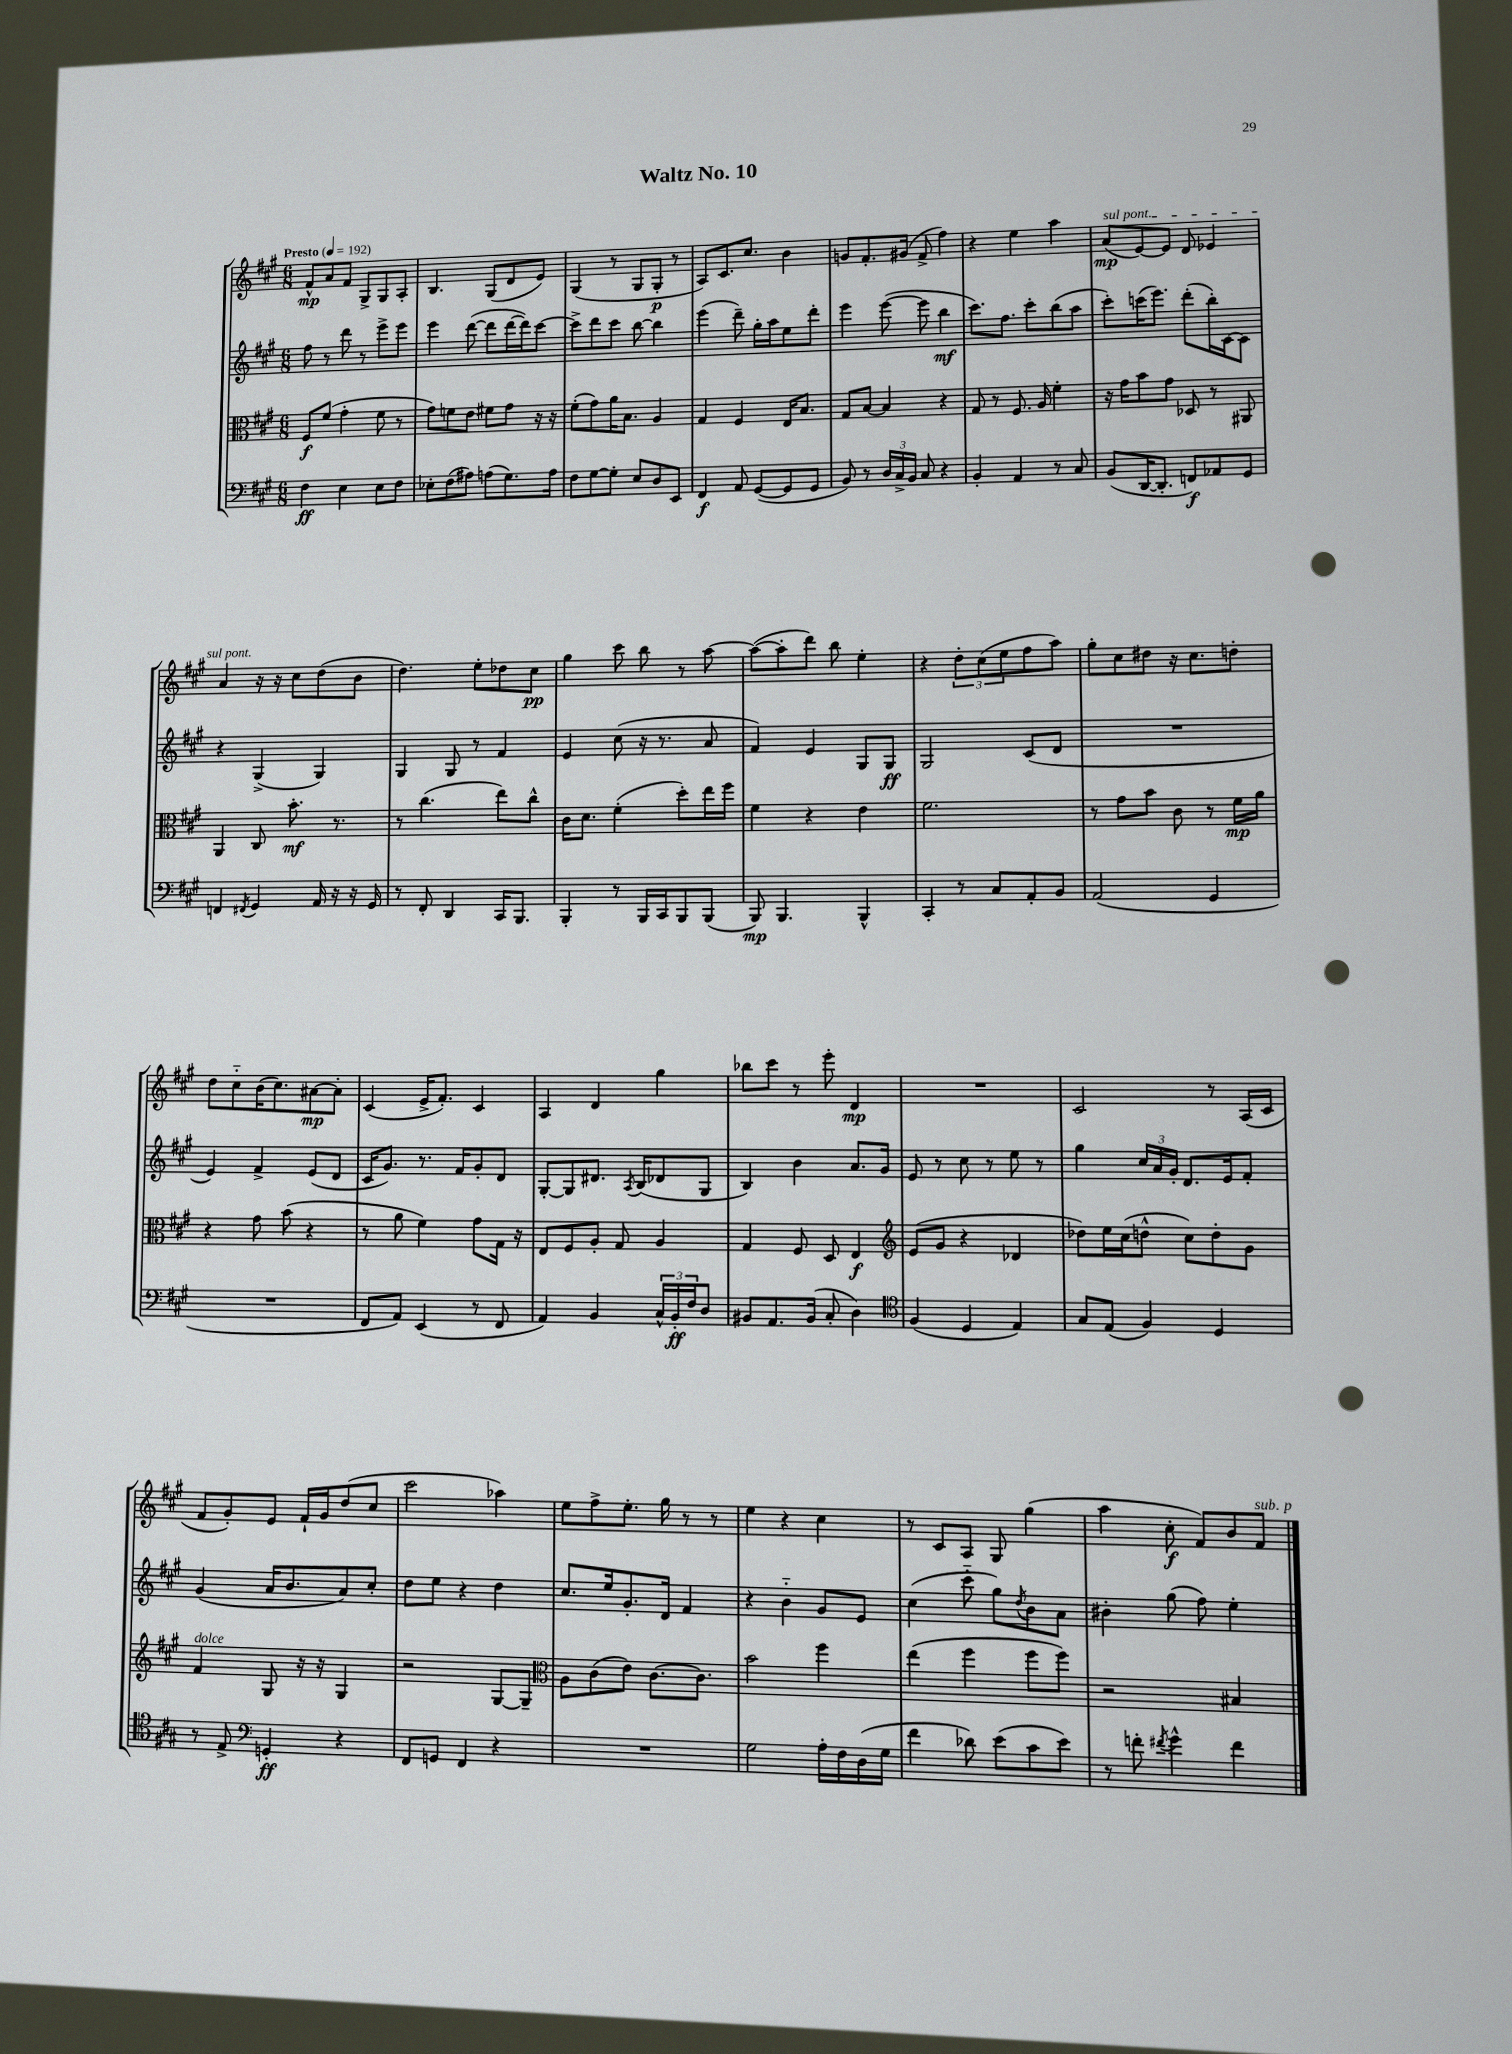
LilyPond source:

\header { title = "Waltz No. 10" }
<<
\new StaffGroup <<
\new Staff = "s0" {
    \clef treble \key a \major \numericTimeSignature \time 6/8 \tempo "Presto" 4 = 192
    fis'8-^\mp a'8 fis'8 gis8-> gis8 a8-. |
    b4. gis8( d'8 e'8) |
    gis4( r8 gis8 gis8-.\p r8 |
    a8) cis'8. cis''8. b'4 |
    g'8 fis'8.-. gis'16( fis'8-> fis''4) |
    r4 e''4 a''4 |
    \once \override TextSpanner.bound-details.left.text = \markup { \italic "sul pont." } a'8\mp\startTextSpan( e'8~) e'8 d'8 ees'4 |
    a'4\stopTextSpan r16 r16 cis''8 d''8( b'8 |
    d''4.) e''8-. des''8 cis''8\pp |
    gis''4 cis'''8 b''8 r8 a''8~ |
    a''8~( a''8-. d'''8) b''8 e''4-. |
    r4 \tuplet 3/2 { d''8-. cis''8( e''8 } fis''8 a''8) |
    gis''8-. cis''8 dis''8 r16 cis''8. d''8-. |
    d''8 cis''8-_ b'16( cis''8.) ais'8~\mp ais'8-. |
    cis'4( e'16-> fis'8.-.) cis'4 |
    a4 d'4 gis''4 |
    bes''8 cis'''8 r8 e'''8-. d'4\mp |
    R2. |
    cis'2 r8 a16( cis'16 |
    fis'8 gis'8-.) e'8 fis'16-! gis'16 d''8( cis''8 |
    cis'''2 aes''4) |
    e''8 fis''8-> e''8.-. gis''16 r8 r8 |
    e''4 r4 cis''4 |
    r8 cis'8 a8 gis8 gis''4( |
    a''4 cis''8-.\f fis'8) b'8 fis'8^\markup { \italic "sub. p" } \bar "|." |
}
\new Staff = "s1" {
    \clef treble \key a \major \numericTimeSignature \time 6/8
    fis''8 r8 d'''8 r8 e'''8-> e'''8 |
    e'''4 d'''8~( d'''8 d'''16~ d'''16) cis'''8~ |
    cis'''8-> d'''8 cis'''8 b''8~ b''4 |
    e'''4( d'''8--) gis''16-. a''16 e''8 d'''8-. |
    e'''4 e'''8~( e'''8 b''4\mf |
    cis'''8.) fis''8. cis'''8-. b''8( a''8 |
    cis'''8-.) c'''16( e'''8.) d'''8-.( b''16-.) cis'16~ cis'8 |
    r4 gis4->( gis4) |
    gis4 gis8 r8 fis'4 |
    e'4 cis''8( r16 r8. a'8 |
    fis'4) e'4 gis8 gis8\ff |
    gis2 cis'8( d'8 |
    R2. |
    e'4) fis'4-> e'8( d'8 |
    cis'16 gis'8.) r8. fis'16 gis'8-. d'8 |
    gis8~-. gis8 dis'8. \acciaccatura { a8 } b16( des'8 gis8 |
    b4) b'4 a'8. gis'16 |
    e'8 r8 cis''8 r8 e''8 r8 |
    gis''4 \tuplet 3/2 { cis''16 a'16 gis'16-. } d'8. e'16 fis'8-. |
    gis'4( a'16 b'8. a'8) cis''8-. |
    d''8 e''8 r4 d''4 |
    cis''8. e''16 gis'8.-. d'16 fis'4 |
    r4 b'4-_ gis'8 e'8 |
    cis''4( cis'''8-_ gis''8) \acciaccatura { d''8 } b'8 a'8 |
    bis'4-. gis''8( fis''8) e''4-. \bar "|." |
}
\new Staff = "s2" {
    \clef alto \key a \major \numericTimeSignature \time 6/8
    fis8\f fis'8( gis'4-. fis'8 r8 |
    gis'8) f'8 e'8 fis'8 gis'8 r16 r16 |
    fis'8-.( gis'8) a'16 b8. a4 |
    gis4 fis4 e16 b8. |
    gis8 b8~ b4 r4 |
    gis8 r8 fis8. a16 fis'4-. |
    r16 gis'16 b'8 gis'8 des8 r8 ais,8 |
    a,4 cis8 b'8.-.\mf r8. |
    r8 cis''4.( e''8) cis''8-^ |
    cis'16 d'8. fis'4-.( d''8-.) e''16 fis''16 |
    fis'4 r4 e'4 |
    fis'2. |
    r8 gis'8 b'8 cis'8 r8 fis'16\mp a'16 |
    r4 gis'8 b'8( r4 |
    r8 a'8 fis'4) gis'8 gis16 r16 |
    e8 fis8 a8-. gis8 a4 |
    gis4 fis8 d8 e4\f |
    \clef treble e'8( gis'8 r4 des'4 |
    des''8) e''16 cis''16( d''8-^ cis''8) d''8-. gis'8 |
    fis'4^\markup { \italic "dolce" } gis8 r16 r16 gis4 |
    r2 gis8~ gis8-- |
    \clef alto a8 cis'8( e'8) cis'8.~ cis'8. |
    b'2 fis''4 |
    e''4( fis''4 fis''8 fis''8) |
    r2 bis4 \bar "|." |
}
\new Staff = "s3" {
    \clef bass \key a \major \numericTimeSignature \time 6/8
    fis4\ff e4 e8 fis8 |
    ees8-. fis8( ais8) a8( gis8.) a16 |
    fis8 gis8~ gis8-. e8 d8 e,8 |
    fis,4\f a,8 gis,8~( gis,8 gis,8 |
    b,8) r8 \tuplet 3/2 { d16 cis16-> b,16 } cis8 r4 |
    b,4-. a,4 r8 cis8 |
    b,8( d,16~ d,8.-. f,8\f) aes,8 gis,8 |
    f,4 \acciaccatura { fis,8 } gis,4 a,16 r16 r16 gis,16 |
    r8 fis,8-. d,4 cis,16 b,,8. |
    b,,4-. r8 b,,16 cis,16 b,,8 b,,8( |
    b,,8\mp) b,,4. b,,4-^ |
    cis,4-. r8 cis8 a,8-. b,8 |
    a,2( gis,4 |
    R2. |
    fis,8 a,8) e,4( r8 fis,8 |
    a,4) b,4 \tuplet 3/2 { cis16-^ b,16-.\ff fis16 } d8 |
    bis,8 a,8. bis,16( cis8-. d4) |
    \clef tenor fis4( d4 e4) |
    gis8 e8( fis4) d4 |
    r8 e8-> \clef bass g,4-.\ff r4 |
    fis,8 g,8 fis,4 r4 |
    R2. |
    gis2 a16-. fis16 d16( gis16 |
    fis'4 des'8) e'8( cis'8 e'8) |
    r8 f'8-. \acciaccatura { fis'8 } gis'4-^ fis'4 \bar "|." |
}
>>
>>
\layout { \context { \Score \remove "Bar_number_engraver" } }
